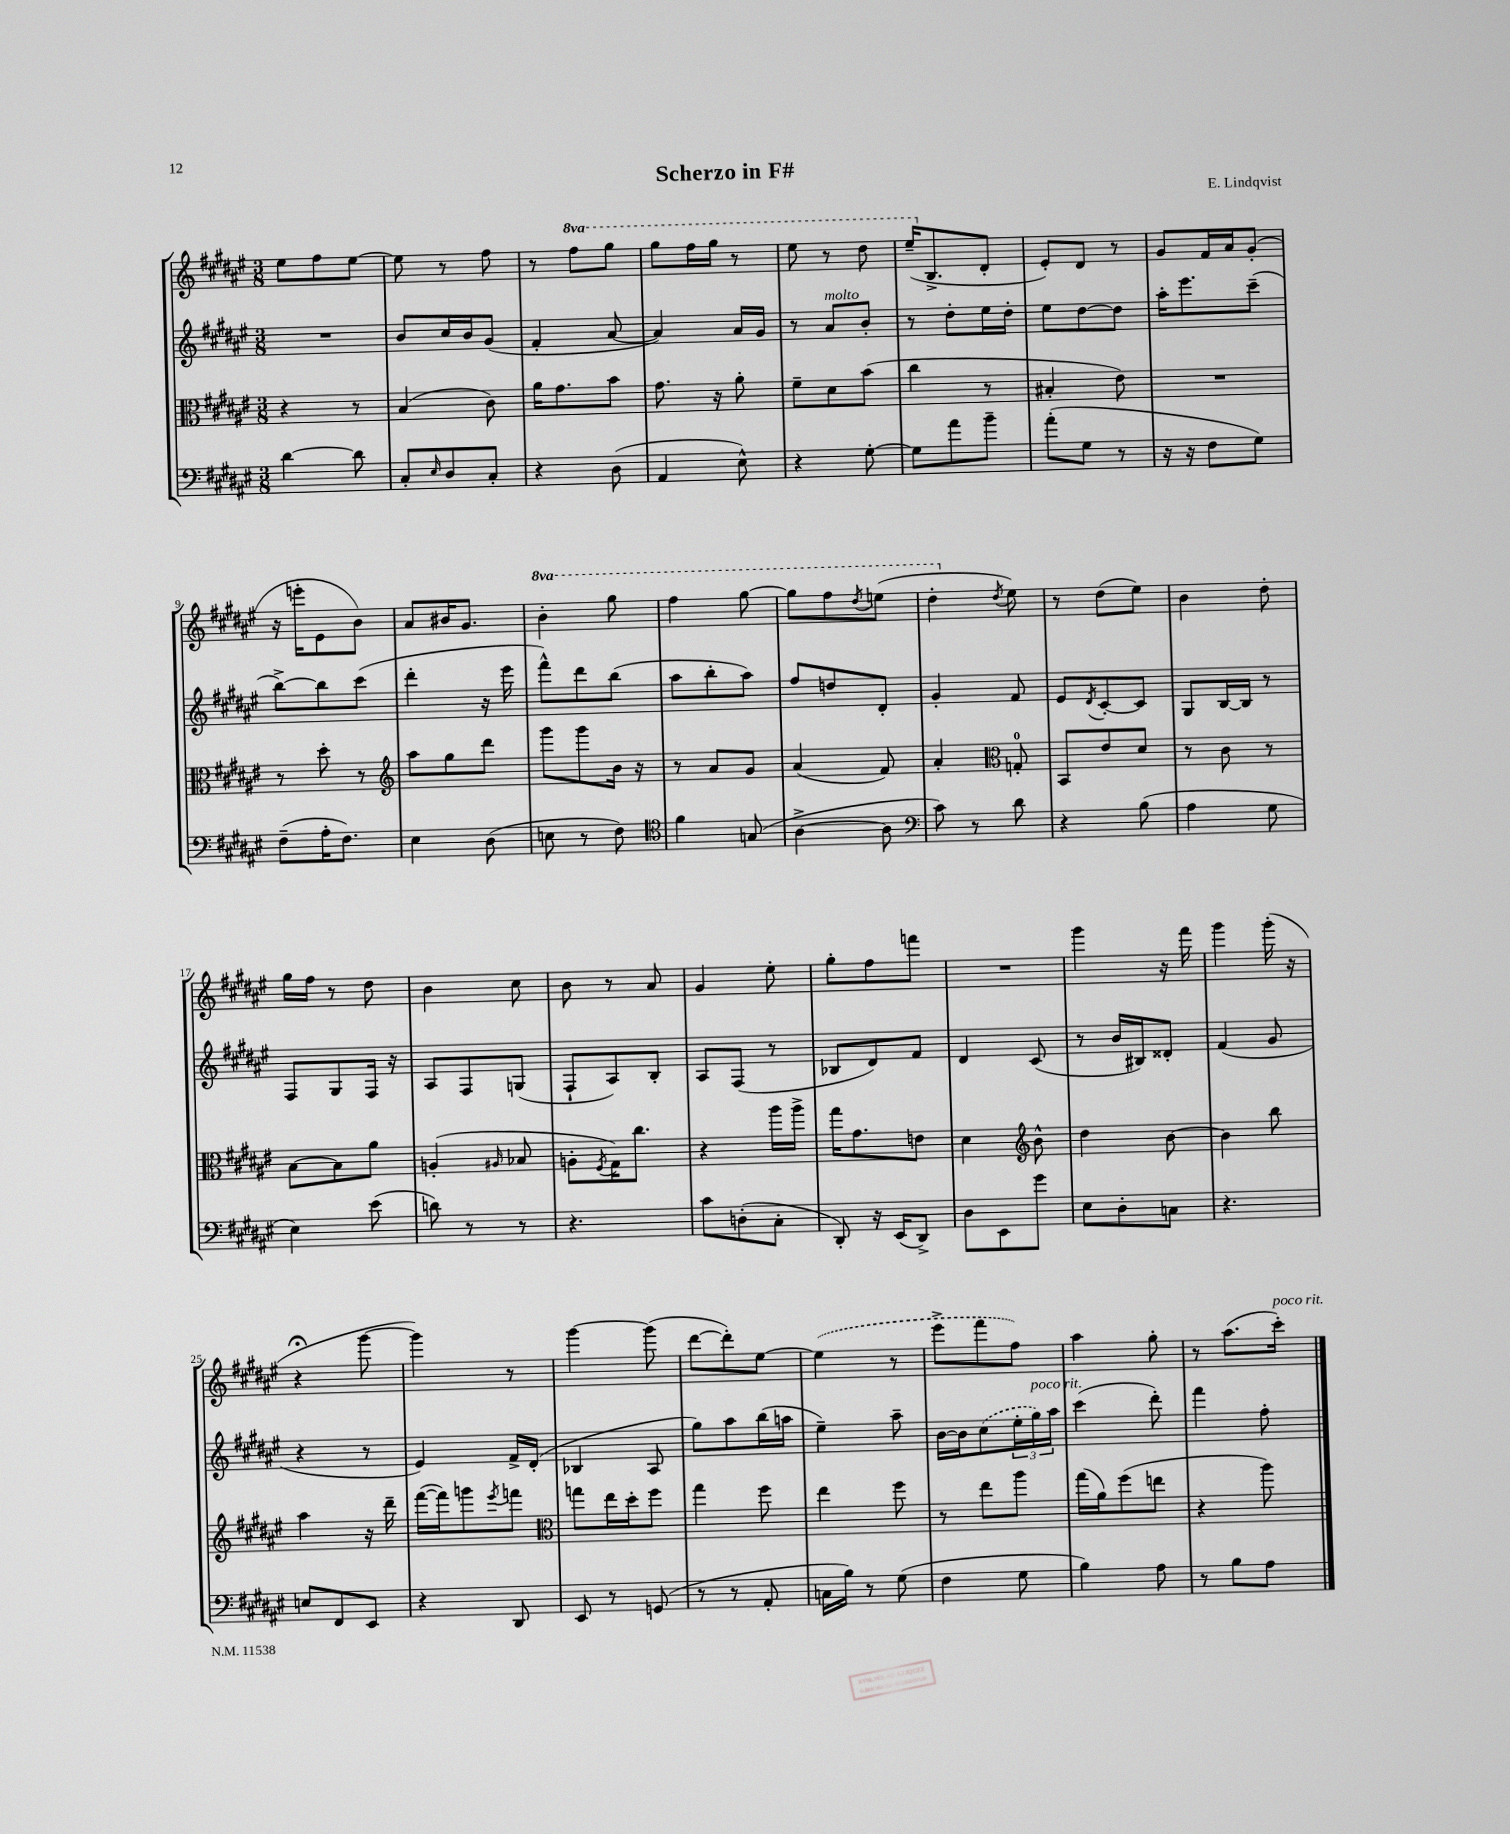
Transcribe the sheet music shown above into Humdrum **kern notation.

**kern	**kern	**kern	**kern
*staff4	*staff3	*staff2	*staff1
*clefF4	*clefC3	*clefG2	*clefG2
*k[f#c#g#d#a#e#]	*k[f#c#g#d#a#e#]	*k[f#c#g#d#a#e#]	*k[f#c#g#d#a#e#]
*M3/8	*M3/8	*M3/8	*M3/8
[4d#\	4r	4.r	8ee#\L
.	.	.	8ff#\
8d#\]	8r	.	[8ee#\J
=	=	=	=
8C#'/L	(4B/	8b/L	8ee#\]
16qqE#/	.	.	.
8D#/	.	16cc#/L	8r
.	.	16b/J	.
8C#'/J	8c#\)	(8g#/J	8ff#\
=	=	=	=
4r	16a#\LK	4f#'/	8r
.	8.g#\	.	.
.	.	.	8fff#\L
(8D#\	8b\J	[8a#/	8ggg#\J
=	=	=	=
4AA#/	8.g#\	4a#/])	8ggg#\L
.	.	.	16fff#\L
.	16r	.	16ggg#\JJ
8E#^^\)	8a#'\	16a#/LL	8r
.	.	16g#/JJ	.
=	=	=	=
4r	8f#~\L	8r	8eee#\
.	8d#\	8a#/L	8r
[8G#'\	(8b\J	8b'/J	8ddd#\
=	=	=	=
8G#\]L	4cc#\	8r	(16eee#~/LK
.	.	.	8.B^/
8a#\	.	8dd#'\L	.
8b~\J	8r	16ee#\L	8d#'/J
.	.	16dd#'\JJ	.
=	=	=	=
(8a#'\L	4B#'/	8ee#\L	8e#'/L)
8G#\J	.	[8dd#\	8d#/J
8r	8e#\)	8dd#\]J	8r
=	=	=	=
16r	4.r	16aa#'\LK	8g#/L
16r	.	8.eee#\	.
8F#\L	.	.	16f#/L
.	.	.	16a#/J
8G#\J)	.	(8ccc#~\J	(8g#'/J
=	=	=	=
(8F#~\L	8r	[8bb^\L)	16r
.	.	.	16eee'\LK
16A#'\K	8dd#'\	8bb\]	8e#\
8.F#\J)	.	.	.
.	8r	(8ccc#\J	8b\J)
=	=	=	=
*	*clefG2	*	*
4E#\	8aa#\L	4ddd#'\	8a#/L
.	8gg#\	.	16b#/K
.	.	.	8.g#/J
(8D#\	8ddd#\J	16r	.
.	.	16eee#\	.
=	=	=	=
8E\	8ggg#\L	8fff#^^\L)	4bb'\
8r	8ggg#\	8ddd#\	.
8F#\)	16b\Jk	(8bb\J	8ggg#\
.	16r	.	.
=	=	=	=
*clefC4	*	*	*
4f#\	8r	8aa#\L	4fff#\
.	8a#/L	8bb'\	.
(8G/	8g#/J	8aa#\J)	[8ggg#\
=	=	=	=
[4A#^\	(4a#/	8ff#/L	8ggg#\]L
.	.	8dd/	8fff#\
.	.	.	8qddd#/
8A#\]	8f#/)	8d#'/J	(8eee\J
=	=	=	=
*clefF4	*	*	*
8c#\)	4a#'/	4g#'/	4ddd#'\
8r	.	.	.
*	*clefC3	*	*
.	.	.	8qdd#/
8d#\	8G'/	8f#/	8ee#\)
=	=	=	=
4r	8BB/L	8e#/L	8r
.	.	8qd#/	.
.	8e#/	[8c#'/	(8dd#\L
(8B\	8d#/J	8c#/]J	8ee#\J)
=	=	=	=
4A#\	8r	8G#/L	4b\
.	8c#\	[16B/L	.
.	.	16B/]JJ	.
8G#\	8r	8r	8dd#'\
=	=	=	=
4E#\)	[8B\L	8F#/L	16gg#\LL
.	.	.	16ff#\JJ
.	8B\]	8G#/	8r
(8e#\	8a#\J	16F#/Jk	8dd#\
.	.	16r	.
=	=	=	=
8d\)	(4A'/	8A#/L	4b\
8r	.	8F#/	.
.	16qqA#/	.	.
8r	8B-/	(8G/J	8cc#\
=	=	=	=
4.r	8A'\L	8F#`/L	8b\
.	8qF#/	.	.
.	16G#\K)	8A#/)	8r
.	8.cc#\J	.	.
.	.	8B'/J	8a#/
=	=	=	=
8c#\L	4r	8A#/L	4g#/
(8D'\	.	(8F#/J	.
8C#'\J	16aa#\LL	8r	8ee#'\
.	16aa#^\JJ	.	.
=	=	=	=
8DD#'/)	16gg#\LK	8B-/L	8gg#'\L
.	8.g#\	.	.
16r	.	8d#/)	8ff#\
(16EE#/LK	.	.	.
8DD#^/J)	8e\J	8f#/J	8fff\J
=	=	=	=
8D#\L	4d#\	4d#/	4.r
8EE#\	.	.	.
*	*clefG2	*	*
8g#\J	8b^^\	(8c#/	.
=	=	=	=
8E#\L	4dd#\	8r	4ggg#\
8D#'\	.	16b/LL	.
.	.	16B#/J)	.
8C\J	[8b\	8d##'/J	16r
.	.	.	16fff#\
=	=	=	=
4.r	4b\]	(4f#/	4ggg#\
.	8bb\	8g#/	(16ggg#'\
.	.	.	16r
=	=	=	=
8E/L	4aa#\	4r	4r;
8FF#/	.	.	.
8EE#/J	16r	8r	[8ggg#\
.	16ddd#~\	.	.
=	=	=	=
4r	([16fff#\LL	4e#/)	4ggg#\])
.	16fff#\]J)	.	.
.	8ggg\	.	.
.	8qeee#/	.	.
8DD#/	8fff\J	16f#^/LL	8r
.	.	(16d#'/JJ	.
=	=	=	=
*	*clefC3	*	*
8EE#/	8gg\L	4B-/	[4ggg#\
8r	16ee#\L	.	.
.	16dd#'\J	.	.
(8GG/	8ff#\J	8A#/	(8ggg#\]
=	=	=	=
8r	4gg#\	8gg#\L)	[8ddd#\L
8r	.	8aa#\	8ddd#'\])
8AA#'/	8ff#\	(16bb\L	[8ee#\J
.	.	16aa\JJ	.
=	=	=	=
16C\LL	4ee#\	4ee#~\)	(4ee#\]
16B\JJ)	.	.	.
8r	.	.	.
(8G#\	8ff#\	8aa#~\	8r
=	=	=	=
4F#\	8r	[16b\LL	8eee#^\L
.	.	16b\]J	.
.	8ee#\L	(8cc#\	8fff#\
8G#\	8aa#\J	24ee#'\L	8ff#\J)
.	.	24gg#\)	.
.	.	24aa#\JJ	.
=	=	=	=
4B\)	(16gg#\LL	(4ccc#\	4aa#\
.	16a#\J)	.	.
.	(8ff#\	.	.
8A#\	8ee\J	8ddd#'\)	8gg#'\
=	=	=	=
8r	4r	4fff#\	8r
8B\L	.	.	(8.aa#\L
8A#\J	8aa#\)	8ff#'\	.
.	.	.	16ccc#'\Jk)
==	==	==	==
*-	*-	*-	*-
